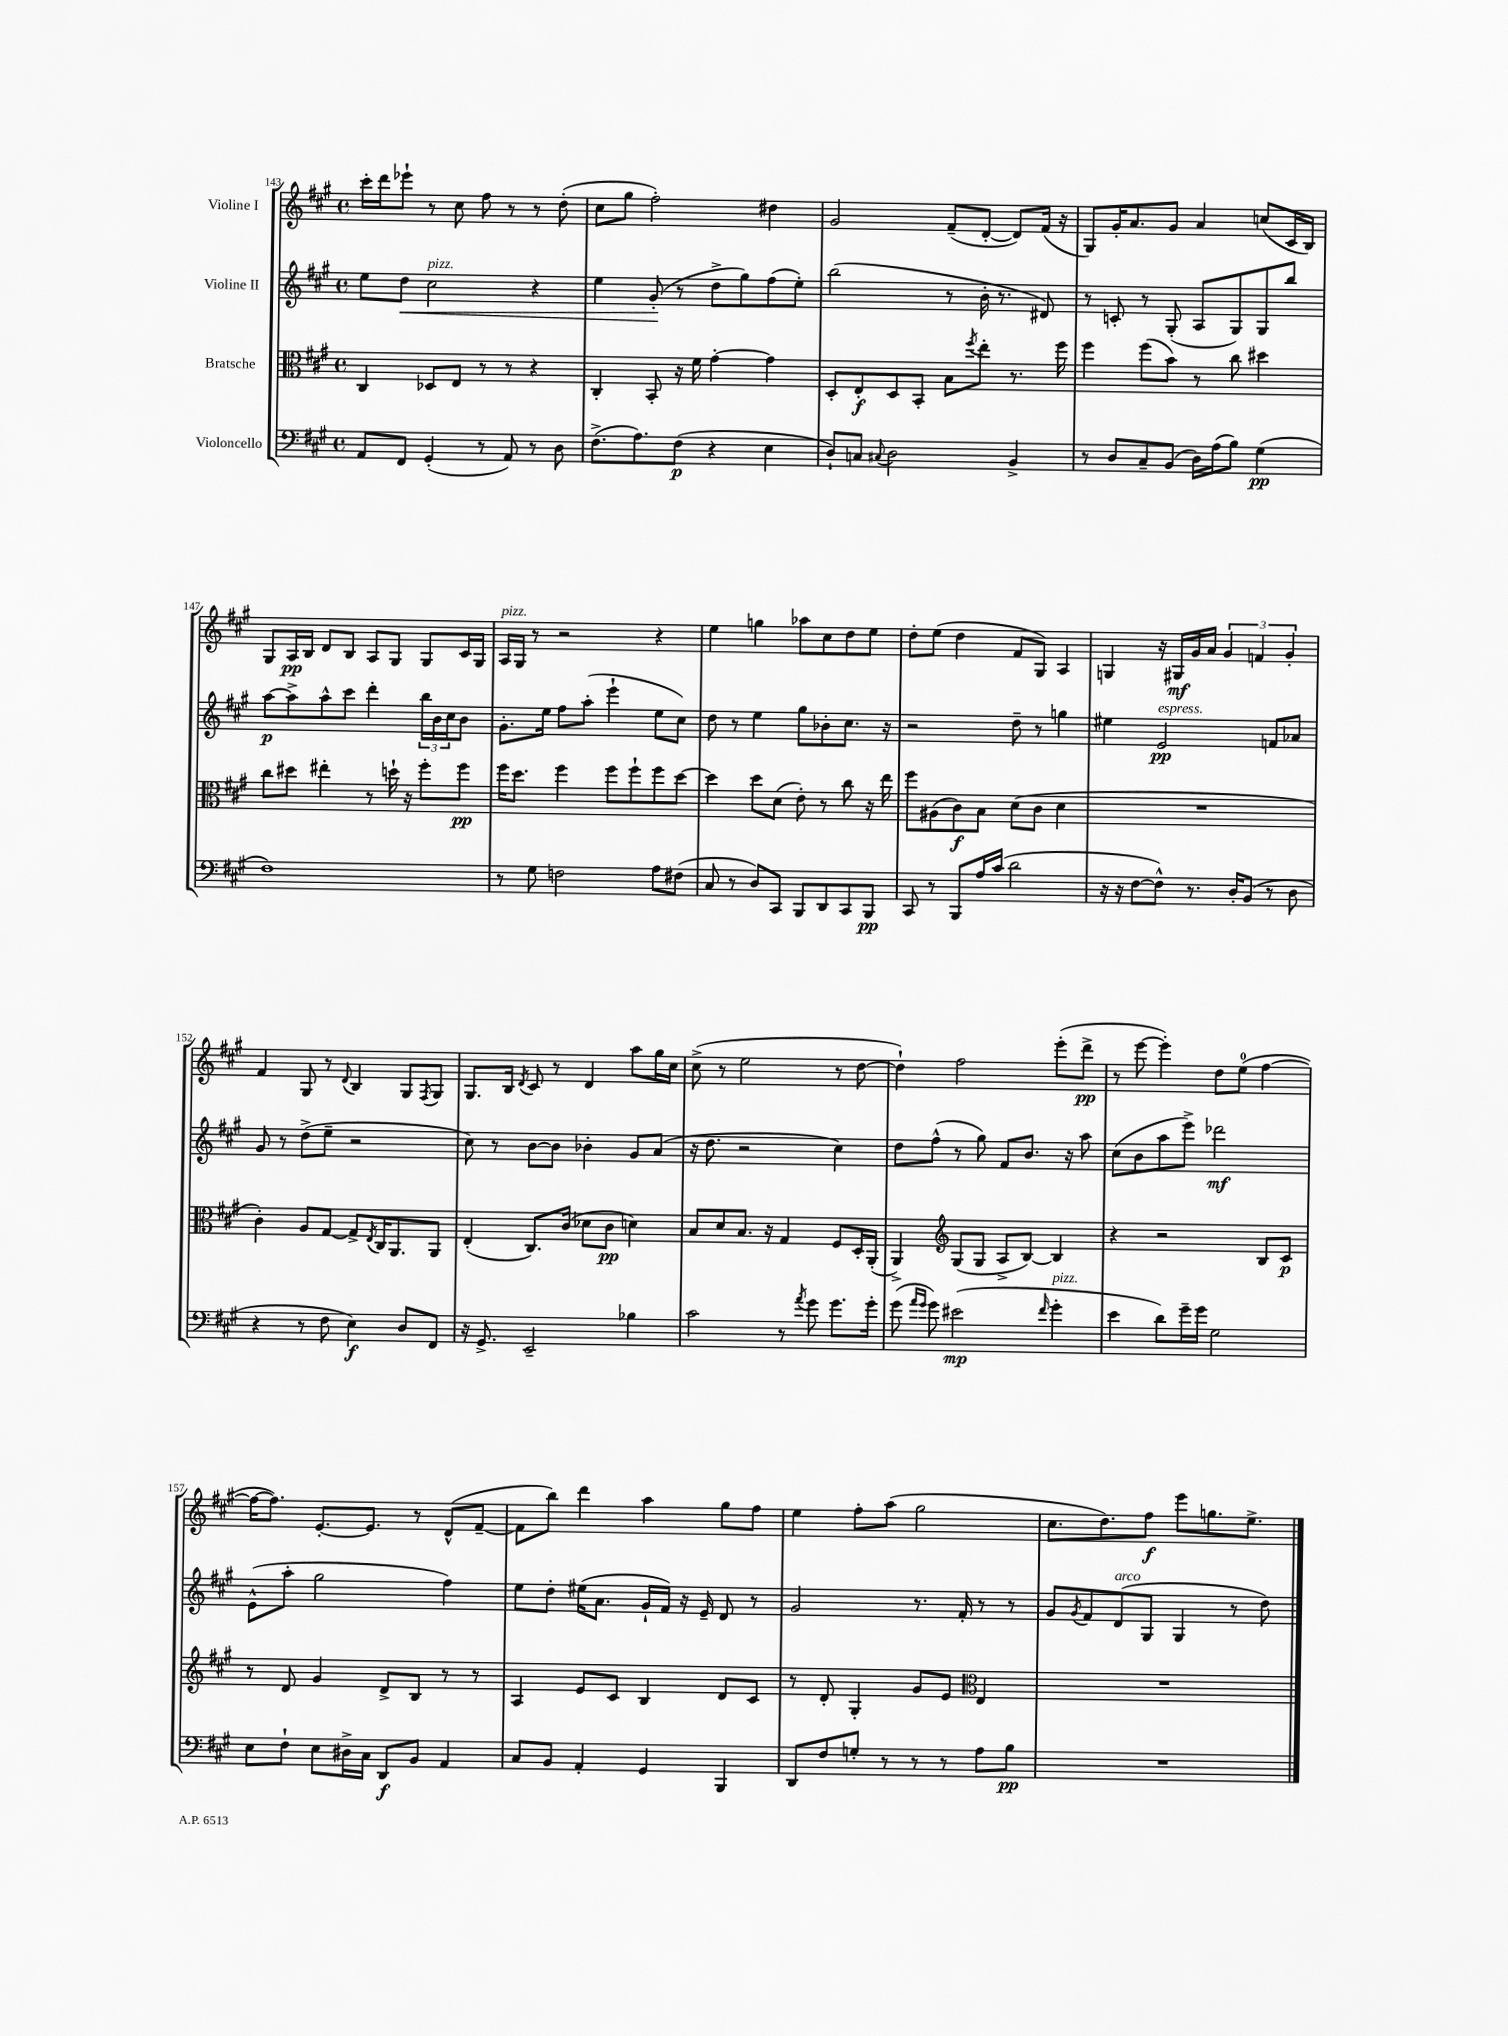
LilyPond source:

<<
\new StaffGroup <<
\new Staff = "s0" \with { instrumentName = "Violine I" } {
    \clef treble \key a \major \defaultTimeSignature \time 4/4
    cis'''16-. d'''16 ees'''8-! r8 cis''8 fis''8 r8 r8 d''8-.( |
    cis''8 gis''8 fis''2-.) dis''4 |
    gis'2 fis'8--( d'8~-. d'8) fis'16( r16 |
    gis8) gis'16-. a'8. gis'8 a'4 c''8( cis'16 b16) |
    gis8 a16\pp b16 d'8 b8 a8 gis8 gis8 cis'16 gis16 |
    a16^\markup { \italic "pizz." } gis16 r8 r2 r4 |
    e''4 g''4 aes''8 cis''8 d''8 e''8 |
    d''8-. e''8( d''4 fis'8 gis8) a4 |
    g4 r16 gis16\mf gis'16 a'16 \tuplet 3/2 { gis'4 f'4 gis'4-. } |
    fis'4 gis8 r8 \appoggiatura { d'8 } b4 gis8 \acciaccatura { fis8 } gis8 |
    gis8. b16 \acciaccatura { d'8 } cis'8 r8 d'4 a''8 gis''16 cis''16 |
    cis''8->( r8 e''2 r8 d''8~ |
    d''4-!) fis''2 e'''8-.( d'''8->\pp |
    r8 e'''8~ e'''4-.) d''8 e''8-0( fis''4~ |
    fis''16~ fis''8.) e'8.~-. e'8. r8 d'8-^( fis'8~-- |
    fis'8 b''8) d'''4 a''4 gis''8 fis''8 |
    e''4 fis''8-. a''8( gis''2 |
    cis''8. d''8.) fis''8\f e'''8 g''8. e''8.-> \bar "|." |
}
\new Staff = "s1" \with { instrumentName = "Violine II" } {
    \clef treble \key a \major \defaultTimeSignature \time 4/4
    e''8 d''8\< cis''2^\markup { \italic "pizz." } r4 |
    e''4 gis'8-.\!( r8 d''8-> gis''8) fis''8( e''8-.) |
    b''2( r8 b'16-. r8. dis'8) |
    r8 c'8-. r8 gis8-.( a8 gis8) gis8 b''8 |
    a''8~\p a''8-> a''8-^ cis'''8 d'''4-. \tuplet 3/2 { b''16 b'16 cis''16 } b'8 |
    gis'8.-. e''16 fis''8 a''8-.( e'''4-! e''8 cis''8) |
    d''8 r8 e''4 gis''8 bes'8-. cis''8. r16 |
    r2 d''8-- r8 g''4 |
    eis''4 e'2\pp^\markup { \italic "espress." } f'8 aes'8 |
    gis'8 r8 d''8->( e''8-- r2 |
    cis''8) r8 b'8~ b'8 bes'4-. gis'8 a'8( |
    r16 d''8. r2 cis''4) |
    d''8 fis''8-^( r8 gis''8) fis'8 b'8. r16 a''8 |
    cis''8( b'8 a''8 e'''8->) des'''2\mf |
    e'8-^( a''8-. gis''2 fis''4) |
    e''8 d''8-. eis''16( a'8. gis'16-! fis'16) r16 e'16-- d'8 r8 |
    gis'2 r8. fis'16-. r8 r8 |
    gis'8 \acciaccatura { gis'8 } fis'8 d'8^\markup { \italic "arco" }( gis8 gis4 r8 d''8) \bar "|." |
}
\new Staff = "s2" \with { instrumentName = "Bratsche" } {
    \clef alto \key a \major \defaultTimeSignature \time 4/4
    cis4 des8 e8 r8 r8 r4 |
    cis4-. b,8-. r16 fis'16 gis'4~-. gis'4 |
    d8-. e8-.\f d8 b,8-. b8 \acciaccatura { fis''8 } e''8-. r8. fis''16 |
    fis''4 fis''8( b'8) r8 cis''8 dis''4 |
    cis''8 dis''8 eis''4-. r8 d''16-! r16 fis''8-. fis''8\pp |
    fis''16 d''8. fis''4 fis''8 fis''8-! fis''8 d''8~ |
    d''4 d''8 d'8( e'8-.) r8 cis''8 r16 e''16 |
    fis''8 ais8( cis'8\f) b8 d'8( cis'8 d'4 |
    R1 |
    cis'4-.) a8 gis8~ gis8-> \acciaccatura { e8 } cis16 a,8. a,8 |
    e4-.( cis8.) cis'16( des'8 cis'8\pp d'4) |
    b8 d'8 b8. r16 gis4 fis8 d16-. a,16-.( |
    a,4->) \clef treble gis8( gis8 a8-> b8~) b4 |
    r4 r2 b8 cis'8\p |
    r8 d'8 gis'4 d'8-> b8 r8 r8 |
    a4 e'8 cis'8 b4 d'8 cis'8 |
    r8 d'8-. gis4-. gis'8 e'8 \clef alto e4 |
    R1 \bar "|." |
}
\new Staff = "s3" \with { instrumentName = "Violoncello" } {
    \clef bass \key a \major \defaultTimeSignature \time 4/4
    a,8 fis,8 gis,4-.( r8 a,8) r8 d8 |
    fis8.->( a8.) fis8\p( r4 e4 |
    d8-!) c8 \appoggiatura { cis8 } d2 b,4-> |
    r8 d8 cis8-- b,8( d16) a16( b8) gis4\pp( |
    fis1) |
    r8 gis8 f2 a8 fis8( |
    cis8 r8 d8) cis,8 b,,8 d,8 cis,8 b,,8\pp |
    cis,8 r8 b,,8 a16 cis'16( d'2 |
    r16 r16 fis8~ fis8-^) r8. d16-. b,8( r8 d8 |
    r4 r8 fis8 e4\f) d8 fis,8 |
    r16 gis,8.-> e,2-- bes4 |
    cis'2 r8 \acciaccatura { a'8 } gis'8 gis'8. gis'16-. |
    gis'8( \grace { a'16 gis'16 } gis'8) eis'2\mp( \grace { fis'16 } gis'4-.^\markup { \italic "pizz." } |
    e'4 d'8) gis'16-- gis'16 gis2 |
    e8 fis8-! e8 dis16-> cis16 d,8\f b,8 a,4 |
    cis8 b,8 a,4-. gis,4 b,,4 |
    d,8 fis8 g8-. r8 r8 r8 a8 b8\pp |
    R1 \bar "|." |
}
>>
>>
\layout { \context { \Score currentBarNumber = #143 } }
